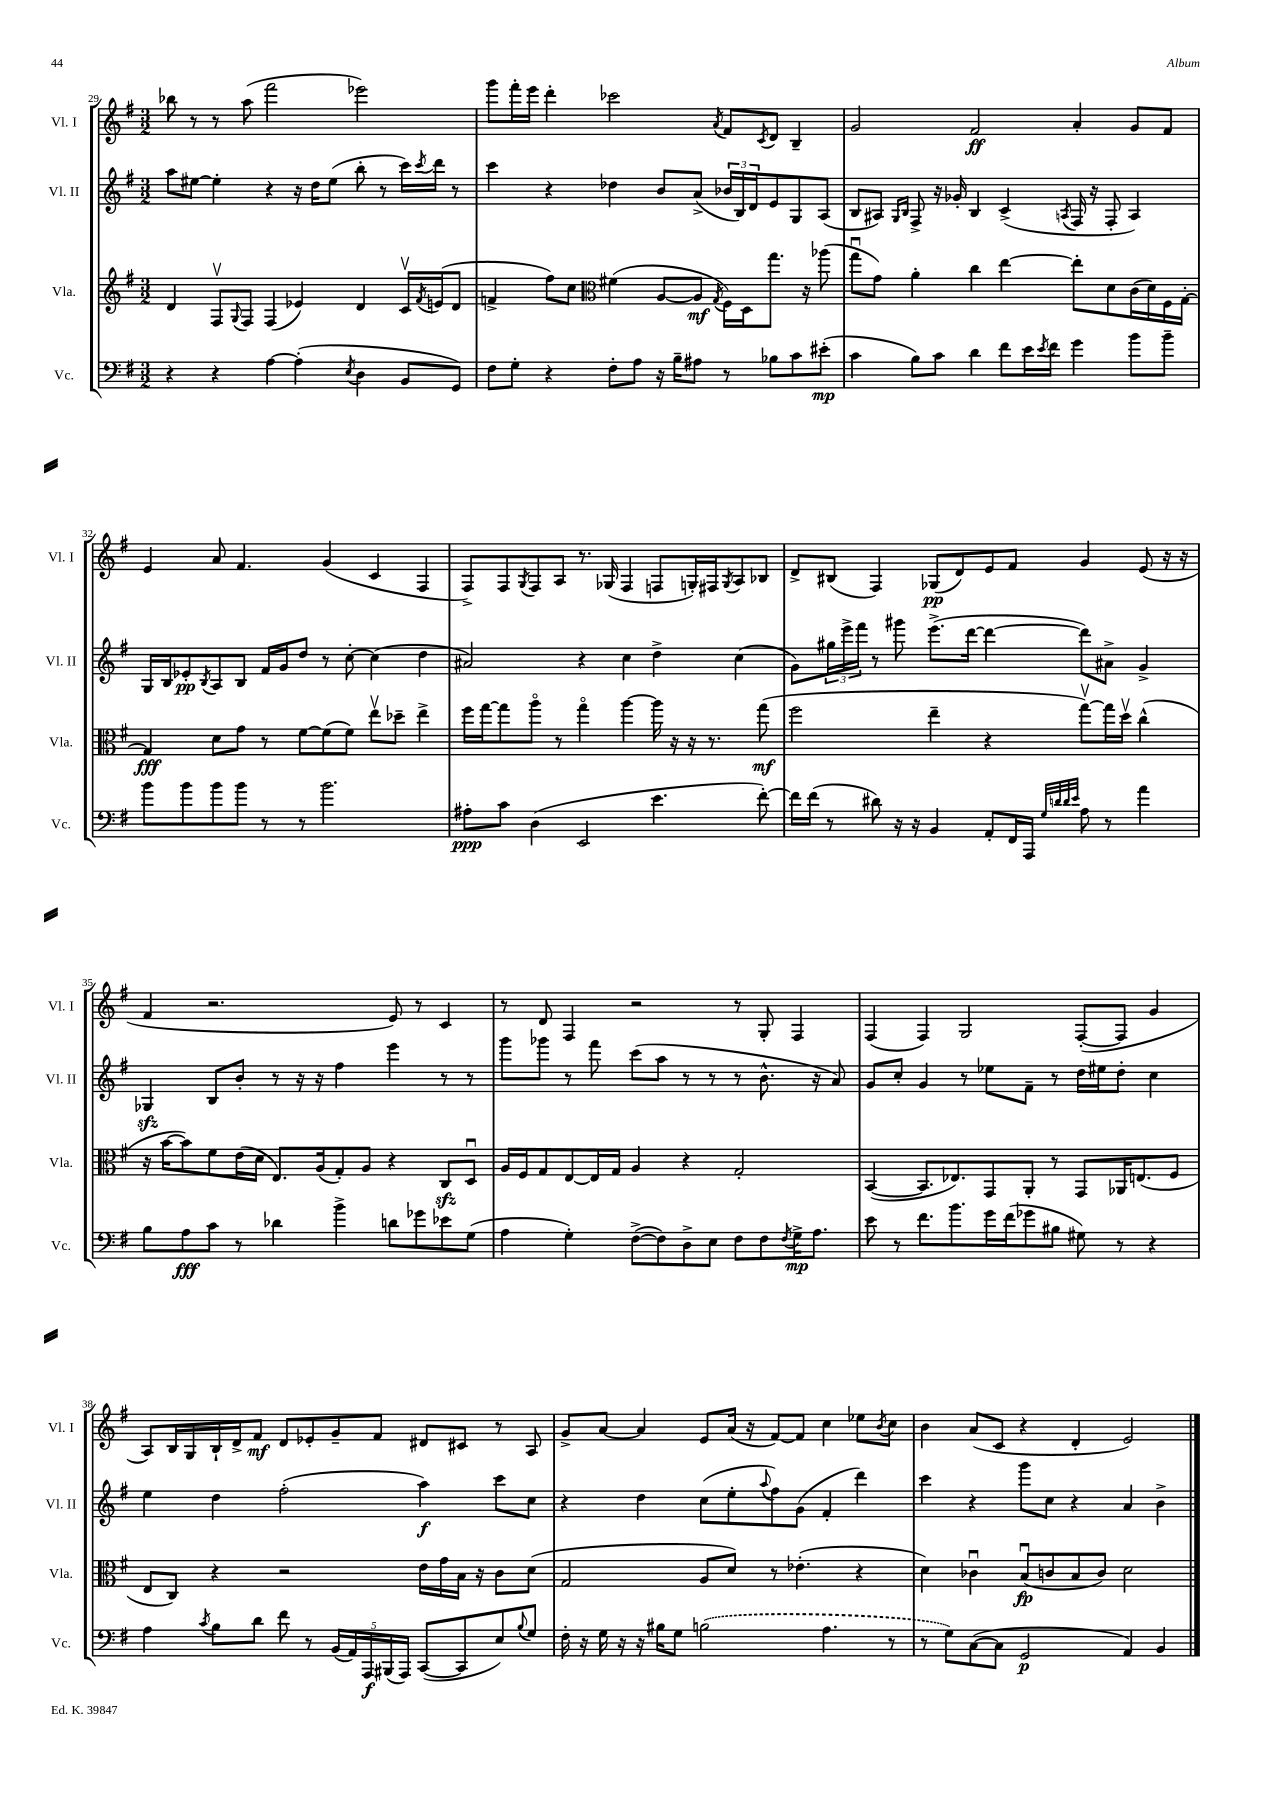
<<
\new StaffGroup <<
\new Staff = "s0" \with { instrumentName = "Vl. I" shortInstrumentName = "Vl. I" } {
    \clef treble \key g \major \numericTimeSignature \time 3/2
    bes''8 r8 r8 a''8( fis'''2 ees'''2) |
    g'''8 fis'''16-. e'''16 d'''4-. ces'''2 \acciaccatura { a'8 } fis'8 \acciaccatura { c'8 } d'8 b4-- |
    g'2 fis'2\ff a'4-. g'8 fis'8 |
    e'4 a'8 fis'4. g'4( c'4 fis4 |
    fis8->) fis8 \acciaccatura { g8 } fis8 a8 r8. ges16( fis4 f8 g16-.) fis16 \acciaccatura { g8 } a8 bes8 |
    d'8-> bis8( fis4) ges8\pp( d'8) e'8 fis'8 g'4 e'8( r16 r16 |
    fis'4 r2. e'8) r8 c'4 |
    r8 d'8 fis4 r2 r8 g8-. fis4 |
    fis4( fis4) g2 fis8~-.( fis8 g'4 |
    a8) b16 g16 b16-! d'16-> fis'8\mf d'8 ees'8-. g'8-- fis'8 dis'8 cis'8 r8 a8 |
    g'8-> a'8~ a'4 e'8 a'16( r16 fis'8~) fis'8 c''4 ees''8 \acciaccatura { b'8 } c''8 |
    b'4 a'8( c'8 r4 d'4-. e'2) \bar "|." |
}
\new Staff = "s1" \with { instrumentName = "Vl. II" shortInstrumentName = "Vl. II" } {
    \clef treble \key g \major \numericTimeSignature \time 3/2
    a''8 eis''8~ eis''4-. r4 r16 d''16 eis''8( b''8-. r8 c'''16) \acciaccatura { c'''8 } d'''16 r8 |
    c'''4 r4 des''4 b'8 a'8->( \tuplet 3/2 { bes'16 b16) d'16 } e'8 g8 a8( |
    b8 ais8) \grace { g16 b16 } fis8-> r16 ges'16-. b4 c'4->( \acciaccatura { a8 } fis16 r16 fis8-. a4) |
    g16 b16 ees'8-.\pp \acciaccatura { b8 } a8 b8 fis'16 g'16 d''8 r8 c''8~-. c''4( d''4 |
    ais'2) r4 c''4 d''4-> c''4( |
    g'8) \tuplet 3/2 { gis''16 e'''16-> fis'''16 } r8 gis'''8 e'''8.->( d'''16~ d'''4~ d'''8) ais'8-> g'4-> |
    ges4\sfz b8 b'8-. r8 r16 r16 fis''4 e'''4 r8 r8 |
    g'''8 ges'''8 r8 fis'''8 c'''8( a''8 r8 r8 r8 b'8.-^ r16 a'8) |
    g'8 c''8-. g'4 r8 ees''8 fis'8-- r8 d''16 eis''16 d''8-. c''4 |
    e''4 d''4 fis''2-.( a''4\f) c'''8 c''8 |
    r4 d''4 c''8( e''8-. \appoggiatura { a''8 } fis''8) g'8( fis'4-. d'''4) |
    c'''4 r4 g'''8 c''8 r4 a'4 b'4-> \bar "|." |
}
\new Staff = "s2" \with { instrumentName = "Vla." shortInstrumentName = "Vla." } {
    \clef treble \key g \major \numericTimeSignature \time 3/2
    d'4 fis8\upbow \appoggiatura { g8 } fis8 fis4( ees'4) d'4 c'16\upbow \acciaccatura { fis'8 } e'16( d'8 |
    f'4-> fis''8) c''8 \clef alto fis'4( a8~ a8\mf \acciaccatura { g8 } fis16) d16 g''8. r16 aes''8( |
    g''8\downbow g'8) a'4-. c''4 e''4~ e''8-. d'8 c'16( d'16) fis16 g16~-. |
    g4\fff d'8 g'8 r8 fis'8~ fis'8( fis'8) e''8\upbow des''8-- e''4-> |
    fis''16 g''16~ g''8 a''8\flageolet r8 g''4\flageolet a''4~ a''16 r16 r16 r8. g''8\mf( |
    fis''2 e''4-- r4 g''8~\upbow) g''16 d''16\upbow c''4-^( |
    r16 b'16~ b'8) fis'8 e'16( d'16 e8.) a16( g8-.) a8 r4 c8\sfz d8\downbow |
    a16 fis16 g8 e8~ e16 g16 a4 r4 g2-. |
    b,4~( b,8. ees8.) g,8 a,8-. r8 g,8 aes,16 e8.( fis8 |
    e8 c8) r4 r2 e'16 g'16 b16 r16 c'8 d'8( |
    g2 a8 d'8) r8 ees'4.-.( r4 |
    d'4) ces'4\downbow b8\downbow\fp( c'8 b8 c'8) d'2 \bar "|." |
}
\new Staff = "s3" \with { instrumentName = "Vc." shortInstrumentName = "Vc." } {
    \clef bass \key g \major \numericTimeSignature \time 3/2
    r4 r4 a4~ a4-.( \acciaccatura { e8 } d4 b,8 g,8) |
    fis8 g8-. r4 fis8-. a8 r16 b16-- ais8 r8 bes8 c'8 eis'8-.\mp( |
    c'4 b8) c'8 d'4 fis'8 e'16 \acciaccatura { e'8 } fis'16 g'4 b'8 b'8-- |
    b'8 b'8 b'8 b'8 r8 r8 b'2. |
    ais8-.\ppp c'8 d4( e,2 e'4. fis'8~-.) |
    fis'16 fis'16( r8 dis'8) r16 r16 b,4 a,8-. fis,16 a,,16 \grace { g32 d'32 d'32 e'32 } a8 r8 a'4 |
    b8 a8\fff c'8 r8 des'4 b'4-> d'8 ges'8 ees'8 g8( |
    a4 g4-.) fis8~->( fis8) d8-> e8 fis8 fis8 \acciaccatura { fis8 } g16->\mp a8. |
    e'8 r8 fis'8. b'8. g'16 fis'16( ges'8 bis8 gis8) r8 r4 |
    a4 \acciaccatura { c'8 } b8 d'8 fis'8 r8 \tuplet 5/4 { b,16( a,16) a,,16\f bis,,16( a,,16) } c,8~( c,8 e8) \appoggiatura { b8 } g8 |
    fis16-. r16 g16 r16 r16 bis16 g8 \once \slurDashed b2( a4. r8 |
    r8 g8) c8~( c8 g,2\p a,4) b,4 \bar "|." |
}
>>
>>
\layout { \context { \Score currentBarNumber = #29 } }
